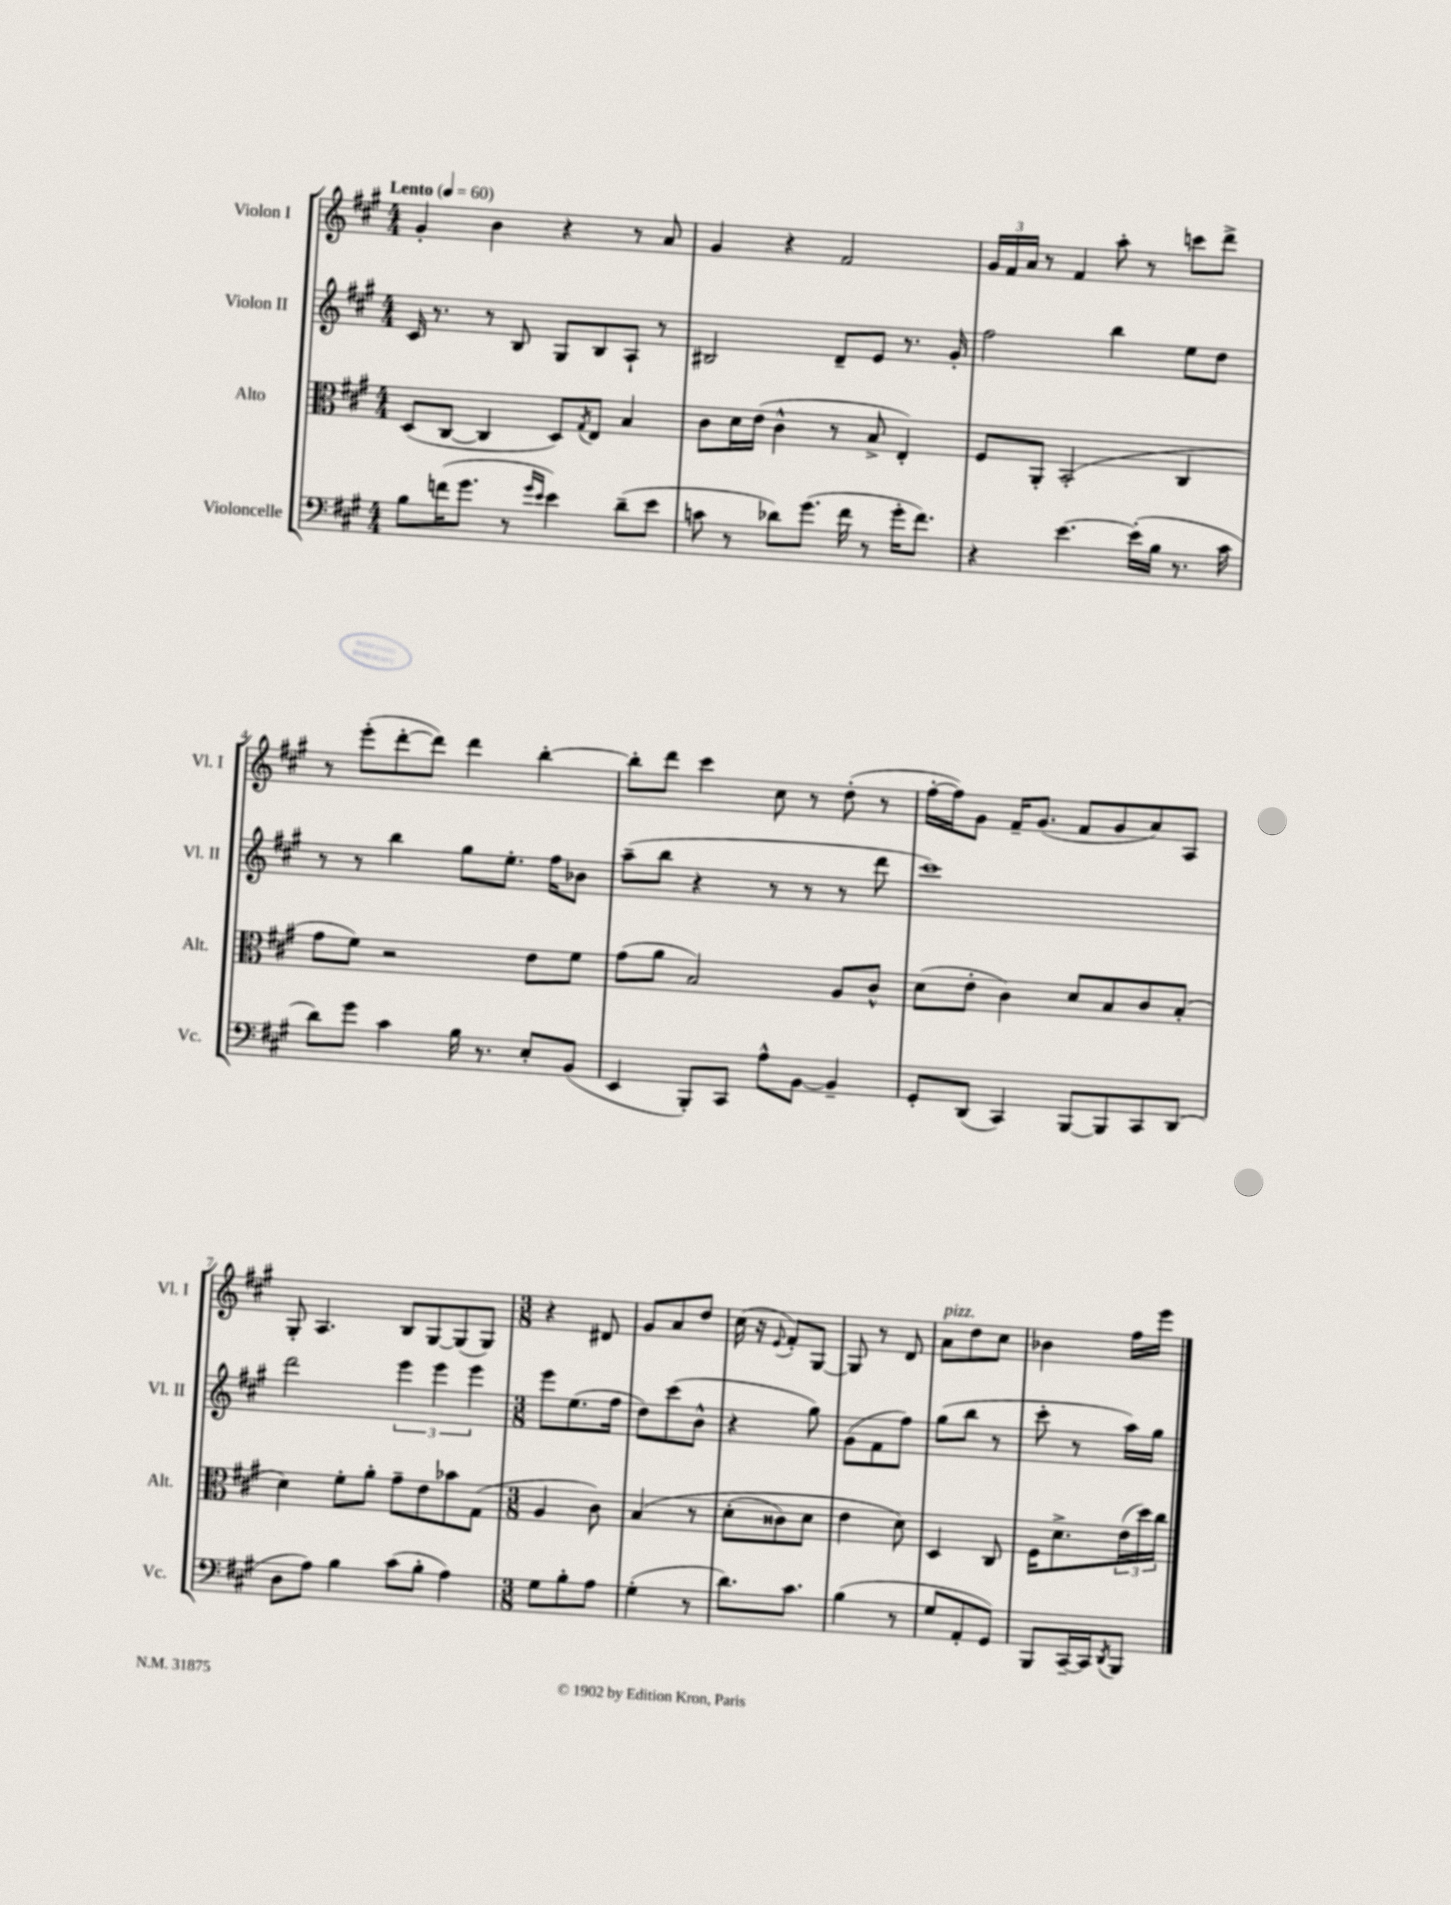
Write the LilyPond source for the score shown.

<<
\new StaffGroup <<
\new Staff = "s0" \with { instrumentName = "Violon I" shortInstrumentName = "Vl. I" } {
    \clef treble \key a \major \numericTimeSignature \time 4/4 \tempo "Lento" 4 = 60
    gis'4-. b'4 r4 r8 a'8 |
    gis'4 r4 fis'2 |
    \tuplet 3/2 { gis'16 fis'16 a'16 } r8 fis'4 a''8-. r8 c'''8 d'''8-> |
    r8 e'''8-.( d'''8~-. d'''8) d'''4 b''4~-. |
    b''8-. d'''8 cis'''4 cis''8 r8 d''8-.( r8 |
    fis''16~-. fis''16) gis'8 fis'16-- gis'8.( fis'8 gis'8 a'8) a8 |
    gis8-. a4. b8 gis8~ gis8( gis8) |
    \numericTimeSignature \time 3/8 r4 dis'8 |
    gis'8 a'8 d''8 |
    cis''16( r16 \appoggiatura { e'8 } fis'8-.) gis8~ |
    gis8 r8 d'8 |
    a'8^\markup { \italic "pizz." } d''8 cis''8 |
    bes'4 fis''16 e'''16 \bar "|." |
}
\new Staff = "s1" \with { instrumentName = "Violon II" shortInstrumentName = "Vl. II" } {
    \clef treble \key a \major \numericTimeSignature \time 4/4
    cis'16 r8. r8 b8 gis8 b8 a8-! r8 |
    bis2 d'8-- e'8 r8. gis'16-. |
    fis''2 b''4 e''8 d''8 |
    r8 r8 b''4 gis''8 e''8.-. fis''16 bes'8 |
    a''8--( b''8 r4 r8 r8 r8 d'''8 |
    cis'''1) |
    d'''2 \tuplet 3/2 { e'''4 e'''4 e'''4 } |
    \numericTimeSignature \time 3/8 e'''8 e''8.( fis''16 |
    d''8) cis'''8( b'8-^ |
    r4 gis''8) |
    gis'8( fis'8 fis''8) |
    gis''8( b''8 r8 |
    cis'''8-. r8 a''16) gis''16 \bar "|." |
}
\new Staff = "s2" \with { instrumentName = "Alto" shortInstrumentName = "Alt." } {
    \clef alto \key a \major \numericTimeSignature \time 4/4
    d8( cis8~ cis4 d8) \acciaccatura { gis8 } e8 b4 |
    cis'8 d'16 e'16( cis'4-^ r8 b8-> e4-.) |
    fis8 a,8-. b,2-.( cis4 |
    gis'8 fis'8) r2 e'8 fis'8 |
    gis'8( a'8 b2) a8 cis'8-^ |
    d'8( e'8-. cis'4) d'8 b8 cis'8 b8-.( |
    d'4) fis'8-. a'8-. gis'8-- e'8 bes'8 gis8( |
    \numericTimeSignature \time 3/8 a4 cis'8) |
    b4\( r8 |
    d'8-.( cisis'8) d'8 |
    e'4 d'8\) |
    d4 cis8 |
    fis16 d'8.-> \tuplet 3/2 { e'16( d''16) cis''16 } \bar "|." |
}
\new Staff = "s3" \with { instrumentName = "Violoncelle" shortInstrumentName = "Vc." } {
    \clef bass \key a \major \numericTimeSignature \time 4/4
    b8 f'16( gis'8. r8 \grace { gis'16 e'16 } e'4) d'8--( e'8 |
    c'8 r8 des'8) gis'8.( fis'16 r8 gis'16-. fis'8.) |
    r4 e'4.~ e'16-.( b16 r8. cis'16 |
    d'8) gis'8 cis'4 b16 r8. e8-. b,8( |
    e,4 b,,8-.) cis,8 a8-^ b,8~ b,4-- |
    gis,8-. d,8( cis,4) b,,8~ b,,8 cis,8 d,8( |
    d8 a8) b4 cis'8( b8-. a4) |
    \numericTimeSignature \time 3/8 gis8 b8-. a8 |
    gis4-.( r8 |
    d'8.) cis'8. |
    b4( r8 |
    gis8 a,8-. gis,8) |
    b,,8 cis,16~-- cis,16 \acciaccatura { d,8 } b,,8 \bar "|." |
}
>>
>>
